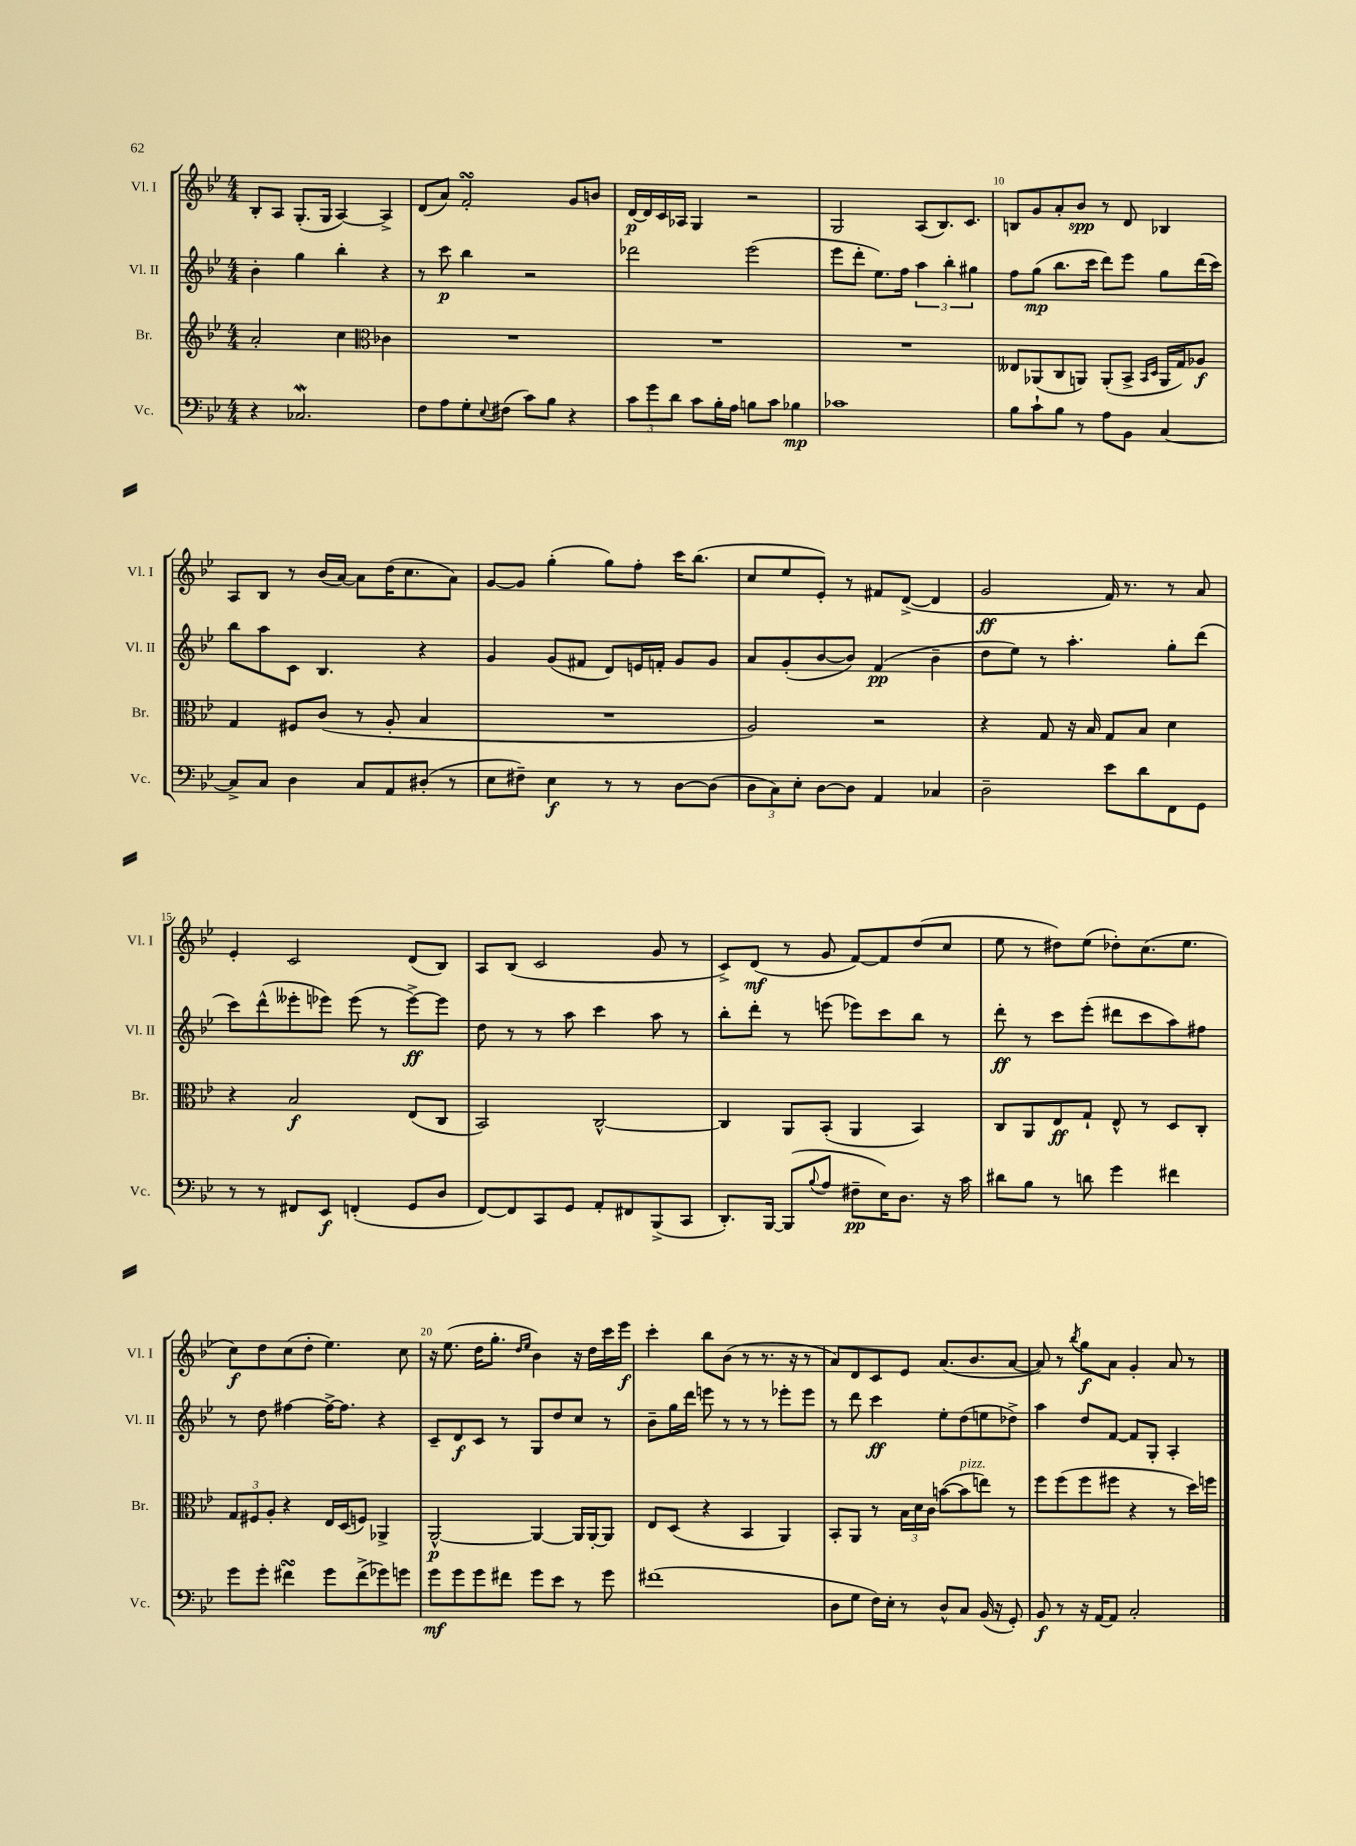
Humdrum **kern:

**kern	**dynam	**kern	**dynam	**kern	**dynam	**kern	**dynam
*part4	*part4	*part3	*part3	*part2	*part2	*part1	*part1
*staff4	*staff4	*staff3	*staff3	*staff2	*staff2	*staff1	*staff1
*I"Vc.	*	*I"Br.	*	*I"Vl. II	*	*I"Vl. I	*
*I'Vc.	*	*I'Br.	*	*I'Vl. II	*	*I'Vl. I	*
*clefF4	*	*clefG2	*	*clefG2	*	*clefG2	*
*k[b-e-]	*	*k[b-e-]	*	*k[b-e-]	*	*k[b-e-]	*
*M4/4	*	*M4/4	*	*M4/4	*	*M4/4	*
=6	=6	=6	=6	=6	=6	=6	=6
4r	.	2a'/	.	4b-'\	.	8B-'/L	.
.	.	.	.	.	.	8A/J	.
2.C-Xw/	.	.	.	4gg\	.	(8.G'/L	.
.	.	.	.	.	.	16G/Jk	.
.	.	4cc\	.	4bb-'\	.	[4A/)	.
*	*	*clefC3	*	*	*	*	*
.	.	4c-X\	.	4r	.	4A^/]	.
=7	=7	=7	=7	=7	=7	=7	=7
8F\L	.	1r	.	8r	.	(8d/L	.
8A\	.	.	.	8ccc\	p	8a/J)	.
8G'\	.	.	.	4bb-\	.	2fsSSS'/	.
8qqE-/	.	.	.	.	.	.	.
(8F#X\J	.	.	.	.	.	.	.
8c\L)	.	.	.	2r	.	.	.
8B-\J	.	.	.	.	.	.	.
4r	.	.	.	.	.	8g/L	.
.	.	.	.	.	.	8bn/J	.
=8	=8	=8	=8	=8	=8	=8	=8
12c\L	.	1r	.	2ddd-X\	.	[16d/LL	p
.	.	.	.	.	.	16d/]	.
12g\	.	.	.	.	.	.	.
.	.	.	.	.	.	16c/	.
12d\J	.	.	.	.	.	.	.
.	.	.	.	.	.	16A-X/JJ	.
8c\L	.	.	.	.	.	4G/	.
16B-'\L	.	.	.	.	.	.	.
16A\JJ	.	.	.	.	.	.	.
8Bn\L	.	.	.	(2eee-\	.	2r	.
8c\J	.	.	.	.	.	.	.
4B-X\	mp	.	.	.	.	.	.
=9	=9	=9	=9	=9	=9	=9	=9
1c-X	.	1r	.	8eee-\L	.	2G/	.
.	.	.	.	8ddd'\J	.	.	.
.	.	.	.	8.ee-\L)	.	.	.
.	.	.	.	16ff\Jk	.	.	.
.	.	.	.	6aa\	.	(8A/L	.
.	.	.	.	.	.	8.B-/)	.
.	.	.	.	6bb-'\	.	.	.
.	.	.	.	.	.	8.c/J	.
.	.	.	.	6gg#X\	.	.	.
=10	=10	=10	=10	=10	=10	=10	=10
8B-\L	.	8E--X/L	.	8ff\L	.	8Bn/L	.
8c`\	.	(8AA-X/	.	(8gg\J	mp	8g/	.
8B-\J	.	8C/	.	8.bb-\L	.	8a'/	.
8r	.	8AAn/J)	.	.	.	8b-/J	spp
.	.	.	.	16ccc\Jk	.	.	.
8A\L	.	(8AA'/L	.	8ddd\L)	.	8r	.
8BB-\J	.	8BB-^/J	.	8eee-\J	.	8d/	.
.	.	16qqBB-/LL	.	.	.	.	.
.	.	16qqD/JJ	.	.	.	.	.
[4C/	.	16AA/LL	.	8gg\L	.	4B-X/	.
.	.	16G/J)	.	.	.	.	.
.	.	8A-X/J	f	(16ddd\L	.	.	.
.	.	.	.	16ccc\JJ)	.	.	.
!!LO:LB:g=z
=11	=11	=11	=11	=11	=11	=11	=11
8C^/L]	.	4G/	.	8bb-\L	.	8A/L	.
8C/J	.	.	.	8aa\	.	8B-/J	.
4D\	.	8F#X/L	.	8c\J	.	8r	.
.	.	(8c/J	.	4.B-/	.	(16b-/LL	.
.	.	.	.	.	.	[16a/JJ)	.
8C/L	.	8r	.	.	.	8a\L]	.
8AA/	.	8A'/	.	.	.	(16dd\K	.
.	.	.	.	.	.	8.cc\	.
(8D#X'/J	.	4B-/	.	4r	.	.	.
8r	.	.	.	.	.	8a\J)	.
=12	=12	=12	=12	=12	=12	=12	=12
8E-\L	.	1r	.	4g/	.	[8g/L	.
8F#X~\J)	.	.	.	.	.	8g/J]	.
4E-\	f	.	.	(8g/L	.	(4gg'\	.
.	.	.	.	8f#X/J	.	.	.
8r	.	.	.	8d/L)	.	8gg\L)	.
8r	.	.	.	16en/L	.	8ff'\J	.
.	.	.	.	16fn'/JJ	.	.	.
[8D\L	.	.	.	8g/L	.	16ccc\KL	.
.	.	.	.	.	.	(8.bb-\J	.
(8D\J]	.	.	.	8g/J	.	.	.
=13	=13	=13	=13	=13	=13	=13	=13
12D\L	.	2A/)	.	8a/L	.	8cc/L	.
12C\)	.	.	.	.	.	.	.
.	.	.	.	(8g'/	.	8ee-/	.
12E-'\J	.	.	.	.	.	.	.
[8D\L	.	.	.	[8b-/	.	8e-'/J)	.
8D\J]	.	.	.	8b-/J])	.	8r	.
4AA/	.	2r	.	(4f/	pp	8f#X/L	.
.	.	.	.	.	.	([8d^/J	.
4C-X/	.	.	.	4b-~\	.	4d/]	.
=14	=14	=14	=14	=14	=14	=14	=14
2D~\	.	4r	.	8dd\L	.	2g/	ff
.	.	.	.	8ee-\J)	.	.	.
.	.	8G/	.	8r	.	.	.
.	.	16r	.	4.aa'\	.	.	.
.	.	16B-/	.	.	.	.	.
8e-\L	.	8G/L	.	.	.	16f/)	.
.	.	.	.	.	.	8.r	.
8d\	.	8B-/J	.	.	.	.	.
8FF\	.	4d\	.	8gg'\L	.	8r	.
8GG\J	.	.	.	(8ddd\J	.	8a/	.
!!LO:LB:g=z
=15	=15	=15	=15	=15	=15	=15	=15
8r	.	4r	.	8ccc\L)	.	4e-'/	.
8r	.	.	.	(8ddd^^\	.	.	.
8FF#X/L	.	2B-/	f	8eee--X'\	.	2c/	.
8EE-/J	f	.	.	8eee-X\J)	.	.	.
(4FFn'/	.	.	.	(8eee-\	.	.	.
.	.	.	.	8r	.	.	.
8GG/L	.	(8E-/L	.	[8eee-^\L)	ff	(8d/L	.
8D/J	.	8C/J	.	8eee-\J]	.	8B-/J)	.
=16	=16	=16	=16	=16	=16	=16	=16
[8FF/L)	.	2BB-/)	.	8dd\	.	8A/L	.
8FF/]	.	.	.	8r	.	(8B-/J	.
8CC/	.	.	.	8r	.	2c/	.
8GG/J	.	.	.	8aa\	.	.	.
8AA'/L	.	[2C^^/	.	4ccc\	.	.	.
8FF#X/	.	.	.	.	.	.	.
(8BBB-^/	.	.	.	8aa\	.	8g/	.
8CC/J	.	.	.	8r	.	8r	.
=17	=17	=17	=17	=17	=17	=17	=17
8.DD'/L)	.	4C/]	.	8bb-'\L	.	8c^/L)	.
.	.	.	.	8ddd'\J	.	(8d/J	mf
[16BBB-/Jk	.	.	.	.	.	.	.
(8BBB-/L]	.	8AA/L	.	8r	.	8r	.
8qqB-/	.	.	.	.	.	.	.
8A/J	.	(8BB-'/J	.	(8eeen\	.	8g/	.
8F#X~\L	pp	4AA/	.	8eee-X\L)	.	[8f/L)	.
16E-\K)	.	.	.	8ccc\	.	8f/]	.
8.D\J	.	.	.	.	.	.	.
.	.	4BB-/)	.	8bb-\J	.	(8dd/	.
16r	.	.	.	8r	.	8cc/J	.
16c\	.	.	.	.	.	.	.
=18	=18	=18	=18	=18	=18	=18	=18
8d#X\L	.	8C/L	.	8ddd'\	ff	8ee-\	.
8B-\J	.	8AA/	.	8r	.	8r	.
8r	.	8E-/	ff	8ccc\L	.	8dd#X\L)	.
8dn\	.	8G`/J	.	(8eee-'\J	.	(8ee-\J	.
4g\	.	8E-^^/	.	8ddd#X\L	.	8dd-X'\L)	.
.	.	8r	.	8ccc\	.	(8.cc\	.
4f#X\	.	8D/L	.	8aa\)	.	.	.
.	.	.	.	.	.	8.ee-\J	.
.	.	8C'/J	.	8ff#X\J	.	.	.
!!LO:LB:g=z
=19	=19	=19	=19	=19	=19	=19	=19
8g\L	.	12G/L	.	8r	.	8cc\L)	f
.	.	12F#X/	.	.	.	.	.
8g'\J	.	.	.	8dd\	.	8dd\	.
.	.	12A'/J	.	.	.	.	.
4f#XsSsS\	.	4r	.	[4ff#X\	.	(8cc\	.
.	.	.	.	.	.	8dd'\J	.
8g\L	.	16E-/LL	.	16ff#^\KL_	.	4.ee-\)	.
.	.	(16D/J	.	8.ff#\J]	.	.	.
(8f#^\	.	8Fn/J)	.	.	.	.	.
8g-X\)	.	4AA-X^/	.	4r	.	.	.
8gn\J	.	.	.	.	.	8cc\	.
=20	=20	=20	=20	=20	=20	=20	=20
8g\L	mf	[2AA^^/	p	8c~/L	.	16r	.
.	.	.	.	.	.	(8.ee-\	.
8g\	.	.	.	8d/	f	.	.
8g\	.	.	.	8c/J	.	16dd\KL	.
.	.	.	.	.	.	8.gg'\J	.
8f#X\J	.	.	.	8r	.	.	.
.	.	.	.	.	.	16qqdd/LL	.
.	.	.	.	.	.	16qqee-/JJ	.
8g\L	.	4AA/_	.	8G/L	.	4b-\)	.
8e-\J	.	.	.	8dd/	.	.	.
8r	.	16AA/LL]	.	8cc/J	.	16r	.
.	.	[16AA'/J	.	.	.	16dd\LL	.
8g\	.	8AA/J]	.	8r	.	16ccc\	.
.	.	.	.	.	.	16eee-\JJ	f
=21	=21	=21	=21	=21	=21	=21	=21
(1f#X	.	8E-/L	.	8b-~\L	.	4ccc'\	.
.	.	(8D/J	.	16gg\L	.	.	.
.	.	.	.	16ddd\JJ	.	.	.
.	.	4r	.	8eeen\	.	8bb-\L	.
.	.	.	.	8r	.	(8b-\J	.
.	.	4BB-/	.	8r	.	8r	.
.	.	.	.	8r	.	8.r	.
.	.	4AA/)	.	8eee-X'\L	.	.	.
.	.	.	.	.	.	16r	.
.	.	.	.	8eee-\J	.	8r	.
=22	=22	=22	=22	=22	=22	=22	=22
8D\L	.	8BB-'/L	.	8r	.	8a/L)	.
8G\J	.	8AA/J	.	8ddd\	.	8d/	.
16F\LL)	.	8r	.	4ccc\	ff	8c/	.
16E-'\JJ	.	.	.	.	.	.	.
8r	.	24B-\LL	.	.	.	8e-/J	.
.	.	24d\	.	.	.	.	.
.	.	24c\JJ	.	.	.	.	.
8D^^/L	.	([8bn\L	.	8ee-'\L	.	(8.a/L	.
!	!	!LO:TX:a:i:t=pizz.	!	!	!	!	!
8C/J	.	8b\]	.	(8dd\	.	.	.
.	.	.	.	.	.	8.b-/	.
(16BB-/	.	8een\J)	.	8een\	.	.	.
16r	.	.	.	.	.	.	.
8GG'/)	.	8r	.	8dd-X^\J)	.	[8a/J	.
=23	=23	=23	=23	=23	=23	=23	=23
8BB-/	f	8ff\L	.	4aa\	.	8a/])	.
8r	.	(8ff\	.	.	.	8r	.
.	.	.	.	.	.	8qbb-/	.
16r	.	8ff\	.	8dd/L	.	8gg\L	f
[16AA/KL	.	.	.	.	.	.	.
8AA/J]	.	8ff#X\J	.	[8f/J	.	8a\J	.
2C'/	.	4r	.	8f/L]	.	4g'/	.
.	.	.	.	8G'/J	.	.	.
.	.	8r	.	4A'/	.	8a/	.
.	.	16dd\LL)	.	.	.	8r	.
.	.	16ffn\JJ	.	.	.	.	.
==	==	==	==	==	==	==	==
*-	*-	*-	*-	*-	*-	*-	*-
